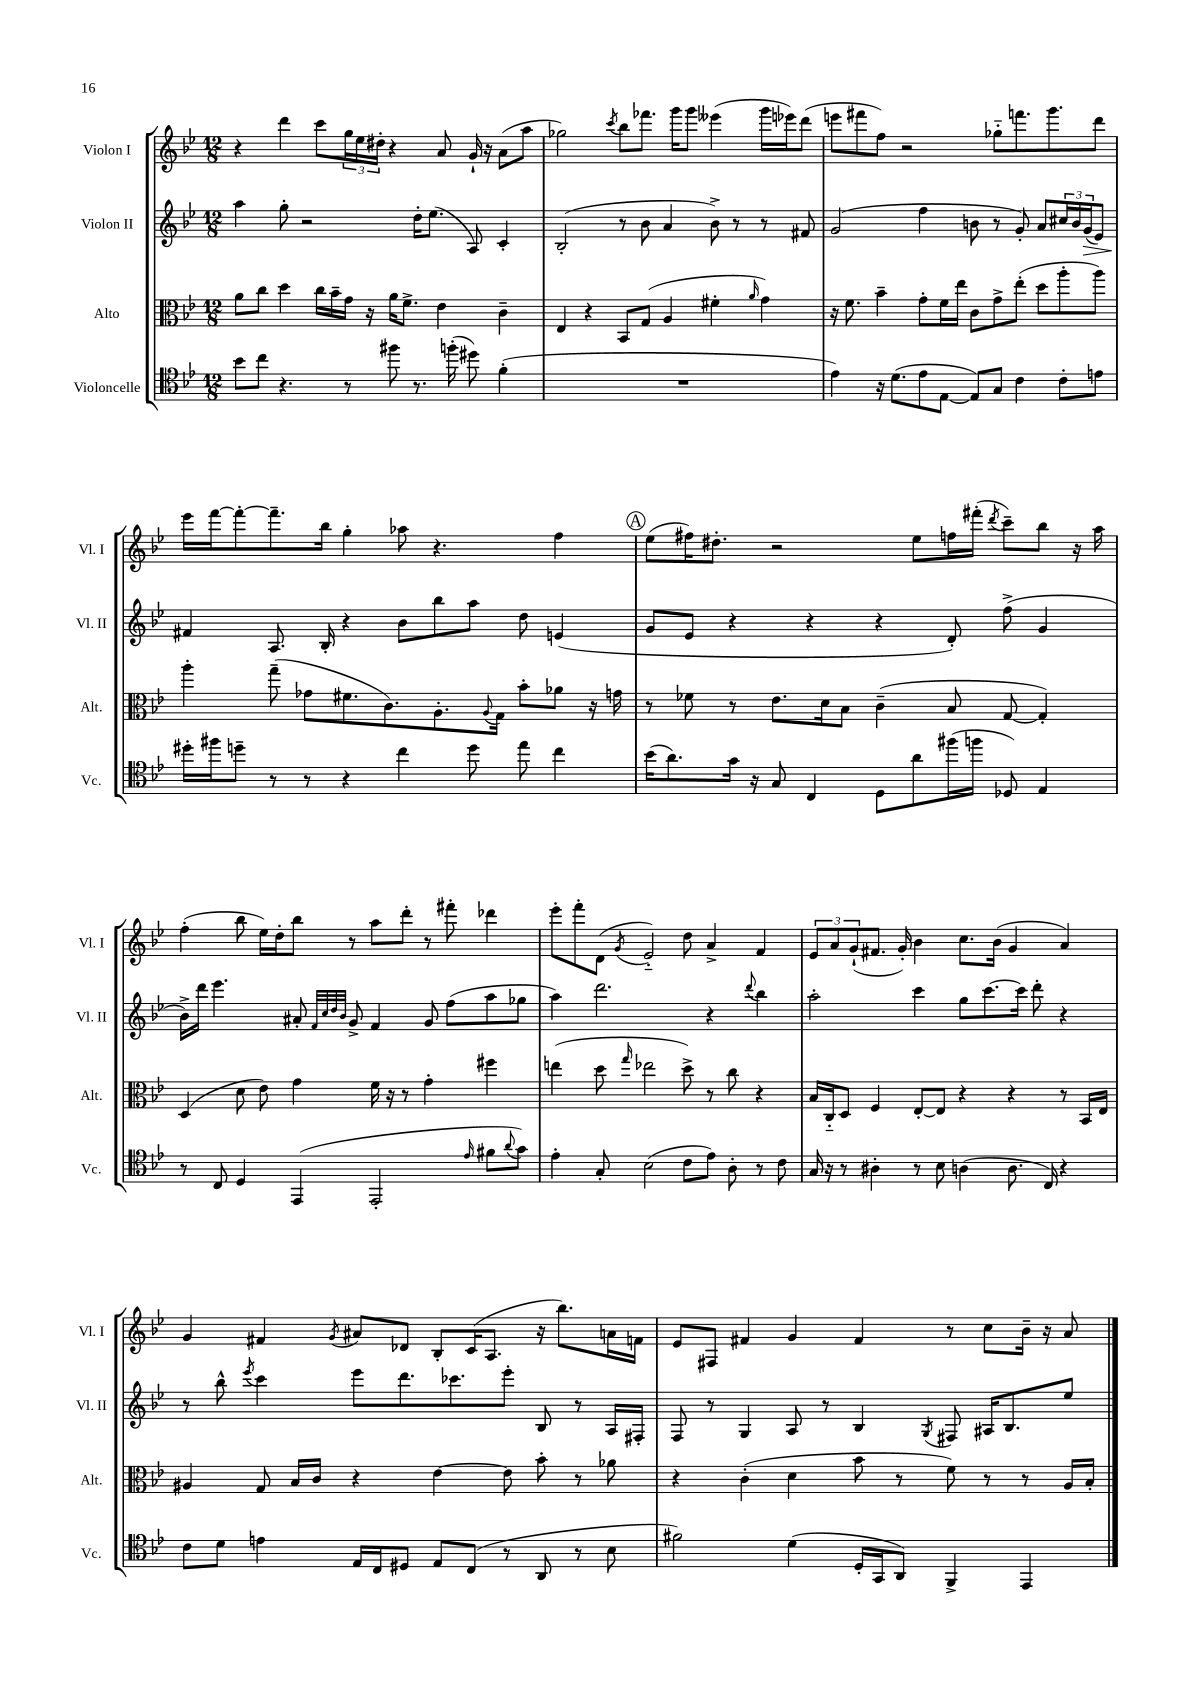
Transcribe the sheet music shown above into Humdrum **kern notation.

**kern	**kern	**kern	**kern
*staff4	*staff3	*staff2	*staff1
*clefC4	*clefC3	*clefG2	*clefG2
*k[b-e-]	*k[b-e-]	*k[b-e-]	*k[b-e-]
*M12/8	*M12/8	*M12/8	*M12/8
8b-	8a	4aa	4r
8cc	8cc	.	.
4.r	4dd	8gg'	4ddd
.	.	2r	.
.	16cc	.	8ccc
.	16b-~	.	.
8r	16g	.	24gg
.	.	.	24ee-
.	16r	.	.
.	.	.	24dd#'
8ff#	16a	.	4r
.	8.f^	.	.
8.r	.	16dd'	.
.	.	(8.ee-	.
.	4e-	.	8a
(16ff'	.	.	.
8dd#)	.	8A)	16g`
.	.	.	16r
(4f'	4c~	4c'	(8a
.	.	.	8aa
=	=	=	=
1.r	4E-	(2B-'	2gg-)
.	4r	.	.
.	.	.	8qccc
.	8BB-	8r	8bb-
.	(8G	8b-	8.fff-
.	4A	4a	.
.	.	.	16ggg
.	.	.	8ggg
.	4f#'	8b-^)	(4eee--
.	.	8r	.
.	16qqa	.	.
.	4g)	8r	16ggg
.	.	.	16eee-)
.	.	8f#	(8ddd
=	=	=	=
4e-)	16r	(2g	8eee
.	8.f	.	.
.	.	.	8fff#
16r	4b-~	.	8ff)
(8.d	.	.	.
.	.	.	2r
8e-	8g'	4ff	.
[8E-	16f	.	.
.	16ee-	.	.
8E-])	8c	8b	.
8G	8g^	8r	8gg-'~
4c	(8ee-'	8g')	8.fff
.	8dd	8a	.
.	.	.	8.ggg
8c'	8aa'	24cc#	.
.	.	24b	.
.	.	(24g	.
8e	8aa)	8e-)	8ddd
=	=	=	=
16dd#'	4aa'	4f#	16eee-
16ff#	.	.	[16fff
8dd~	.	.	8fff'_
8r	(8gg~	8.A	8.fff~]
8r	8g-	.	.
.	.	16B-'	16bb-
4r	8.f#	4r	4gg'
.	8.c)	.	.
4cc	.	8b-	8aa-
.	8.A'	8bb-	4.r
8dd	.	8aa	.
.	8qqA	.	.
.	16G	.	.
8ee-	8b-'	8dd	.
4cc	8a-	(4e	4ff
.	16r	.	.
.	16g	.	.
=	=	=	=
(16b-	8r	8g	(8ee-
8.a)	.	.	.
.	8f-	8e-	16ff#)
.	.	.	8.dd#'
16g	8r	4r	.
16r	.	.	.
8G	8.e-	.	2r
4C	.	4r	.
.	16d	.	.
.	8B-	.	.
8D	(4c~	4r	.
8a	.	.	8ee-
(16ff#	8B-	8d')	16ff
16ff	.	.	(16fff#'
.	.	.	8qddd
8D-)	[8G	(8ff^	8ccc~)
4E-	4G'])	4g	8bb-
.	.	.	16r
.	.	.	16aa
=	=	=	=
8r	(4D	16b-^)	(4ff'
.	.	16ddd	.
8C	.	4.eee-	.
4D	8d	.	8bb-
.	8e-)	.	16ee-)
.	.	.	16dd'
(4EE-	4g	8a#'	8bb-
.	.	32qqf	.
.	.	32qqcc	.
.	.	32qqdd	.
.	.	32qqb-	.
.	.	8g^	8r
2EE-'	16f	4f	8aa
.	16r	.	.
.	8r	.	8ddd'
.	4g'	8g	8r
.	.	(8ff	8fff#'
16qqe-	.	.	.
8f#	4ff#	8aa	4ddd-
8qqa	.	.	.
8g)	.	8gg-	.
=	=	=	=
4e-'	(4ee	4aa)	8eee-'
.	.	.	8fff'
8G'	8dd	2.ddd	(8d
.	16qqgg	.	8qg
(2B-	2ee-	.	2e-'~)
8c	8dd^)	.	8dd
8e-)	8r	4r	4a^
8A'	8cc	.	.
.	.	8qqddd	.
8r	4r	4bb-	4f
8c	.	.	.
=	=	=	=
16G	16B-	2aa'	12e-
16r	16C'~	.	.
.	.	.	12a
8r	8D	.	.
.	.	.	(12g`
4A#'	4F	.	8.f#
.	.	.	16g')
8r	[8E-'	4ccc	4b-
8B-	8E-]	.	.
(4A	4r	8gg	8.cc
.	.	[8.ccc	.
.	.	.	(16b-
8.A	4r	.	4g
.	.	16ccc]	.
.	.	8ddd'	.
16C)	.	.	.
4r	8r	4r	4a)
.	16BB-	.	.
.	16E-	.	.
=	=	=	=
8c	4A#	8r	4g
8d	.	8bb-^^	.
.	.	8qeee-	.
4e	8G	4ccc	4f#
.	16B-	.	.
.	16c	.	.
.	.	.	8qg
16E-	4r	8eee-	8a#
16C	.	.	.
8D#	.	8.ddd	8d-
8E-	[4e-	.	8B-'
.	.	8.ccc-	.
(8C	.	.	(16c
.	.	.	8.A
8r	8e-]	8eee-'	.
8AA	8b-'	8B-	16r
.	.	.	8.bb-)
8r	8r	8r	.
8B-	8a-	16A	16a
.	.	16F#'	16f
=	=	=	=
2f#)	4r	8F	8e-
.	.	8r	8F#
.	(4c'	4G	4f#
(4d	4d	8A	4g
.	.	8r	.
16D'	8b-	4B-	4f#
16GG	.	.	.
8AA)	8r	.	.
.	.	8qG	.
4FF^	8f)	8F#	8r
.	8r	16A#	8cc
.	.	8.B-	.
4EE-	8r	.	16b-~
.	.	.	16r
.	16A	8ee-	8a
.	16B-'	.	.
==	==	==	==
*-	*-	*-	*-
